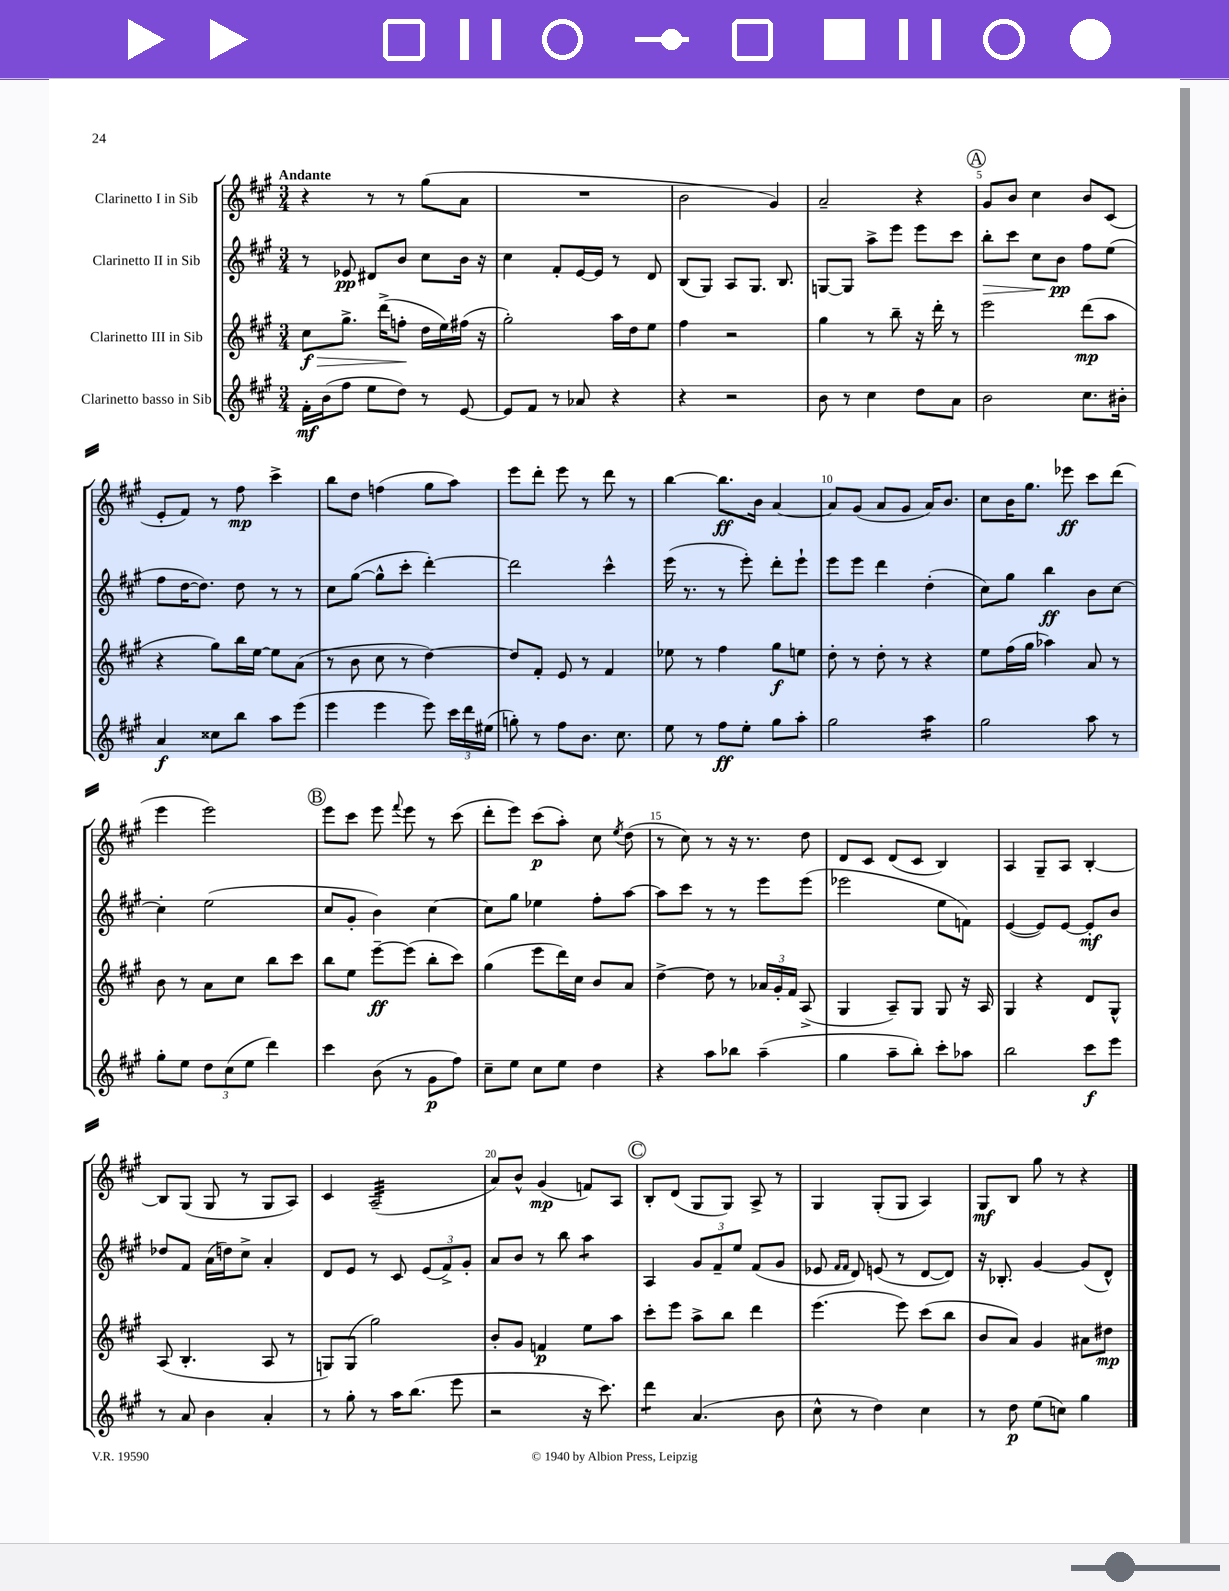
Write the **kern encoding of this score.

**kern	**kern	**kern	**kern
*staff4	*staff3	*staff2	*staff1
*clefG2	*clefG2	*clefG2	*clefG2
*k[f#c#g#]	*k[f#c#g#]	*k[f#c#g#]	*k[f#c#g#]
*M3/4	*M3/4	*M3/4	*M3/4
16f#'\LL	8cc#\L	8r	4r
(16b\J	.	.	.
8ff#\J	8.gg#^\J	8e-/	.
8ee\L	.	8d#/L	8r
.	(16ddd^\LK	.	.
8dd\J)	8ff'\J	8b/J	8r
8r	16dd\LL	8cc#\L	(8gg#\L
.	16ee\)	.	.
[8e/	(16ff#\JJ	16b\Jk	8a\J
.	16r	16r	.
=	=	=	=
8e/]L	2gg#'\)	4cc#\	2.r
8f#/J	.	.	.
8r	.	8f#'/L	.
8a-/	.	[16e/L	.
.	.	16e/]JJ	.
4r	16aa\LL	8r	.
.	16dd\J	.	.
.	8ee\J	8d/	.
=	=	=	=
4r	4ff#\	(8B/L	2b\
.	.	8G#/J)	.
2r	2r	8A/L	.
.	.	8.G#/J	.
.	.	.	4g#/)
.	.	8.B/	.
=	=	=	=
8b\	4gg#\	[8G/L	2a~/
8r	.	8G/]J	.
4cc#\	8r	8aa^\L	.
.	8bb~\	8eee\J	.
8dd\L	16r	8eee\L	4r
.	16ddd'\	.	.
8a\J	8r	8ccc#\J	.
=	=	=	=
2b\	2eee\	8bb'\L	8g#/L
.	.	8ccc#\J	8b/J
.	.	8cc#\L	4cc#\
.	.	8b\J	.
8.cc#\L	(8ddd\L	8ff#\L	8b/L
.	8aa\J	(8ee\J	(8c#/J
16b#'\Jk	.	.	.
=	=	=	=
4a/	4r	8ff#\L	8e'/L
.	.	[16dd\K	8f#/J)
.	.	8.dd\]J)	.
8cc##\L	8gg#\L)	.	8r
8bb\J	16bb\L	8dd\	8ff#\
.	[16ee\JJ	.	.
8aa\L	8ee\]L	8r	4ccc#^\
(8eee\J	(8a\J	8r	.
=	=	=	=
4eee\	8r	8cc#\L	8bb\L
.	8b\	([8gg#\J	8dd\J
4eee\	8cc#\	8gg#^^\]L	(4ff\
.	8r	8ccc#'\J	.
8eee\)	[4dd\)	[4ddd'\)	8gg#\L
24ccc#\LL	.	.	8aa\J)
24ddd\	.	.	.
(24ee#\JJ	.	.	.
=	=	=	=
8gg'\)	8dd/]L	2ddd\]	8eee\L
8r	8f#'/J	.	8ddd'\J
8ff#\L	8e/	.	8eee\
8.b\J	8r	.	8r
.	4f#/	4ccc#^^\	8ddd\
8.cc#\	.	.	.
.	.	.	8r
=	=	=	=
8ee\	8ee-\	(16eee\	[4bb\
.	.	8.r	.
8r	8r	.	.
8ff#\L	4ff#\	8r	8.bb\]L
8ee'\J	.	8eee'\)	.
.	.	.	16b\Jk
8gg#\L	8gg#\L	8ddd'\L	[4a/
8aa'\J	8ee\J	8eee`\J	.
=	=	=	=
2gg#\	8dd'\	8eee\L	8a/]L
.	8r	8eee\J	(8g#/J
.	8dd'\	4ddd\	8a/L
.	8r	.	8g#/J
4aa\	4r	(4dd'\	16a/LK)
.	.	.	8.b/J
=	=	=	=
2gg#\	8ee\L	8cc#\L)	8cc#\L
.	(16ff#\L	8gg#\J	16b\K
.	16gg#\JJ	.	8.gg#\J
.	4aa-\)	4bb\	.
.	.	.	8eee-\
8aa\	8a/	8b\L	8ccc#\L
8r	8r	[8cc#\J	(8ddd\J
=	=	=	=
8gg#'\L	8b\	4cc#'\]	4eee\
8ee\J	8r	.	.
12dd\L	8a\L	(2ee\	2eee\)
(12cc#\	.	.	.
.	8cc#\J	.	.
12ee\J	.	.	.
4ddd\)	8bb\L	.	.
.	8ccc#\J	.	.
=	=	=	=
4ccc#\	8bb\L	8cc#/L	8eee\L
.	8ee\J	8g#'/J	8ccc#\J
(8b\	[8eee~\L	4b\)	8eee\
.	.	.	8qqfff#/
8r	(8eee\]J	.	8eee\
8g#\L	8bb'\L	[4cc#\	8r
8ff#\J)	8ccc#\J)	.	(8ccc#\
=	=	=	=
8cc#~\L	(4gg#\	8cc#\]L	8ddd'\L
8ee\J	.	8gg#\J	8eee\J)
8cc#\L	8eee\L	4ee-\	(8ccc#\L
8ee\J	16ddd\L)	.	8aa'\J)
.	16cc#\JJ	.	.
4dd\	8b/L	8ff#'\L	8cc#\
.	.	.	8qee/
.	8a/J	[8aa\J	(8dd\
=	=	=	=
4r	[4dd^\	8aa\]L	8r
.	.	8ccc#\J	8cc#\)
8aa\L	8dd\]	8r	8r
8bb-\J	8r	8r	16r
.	.	.	8.r
(4aa~\	24a-/LL	8eee\L	.
.	24g#'/	.	.
.	24f#/JJ	.	.
.	(8A^/	(8eee\J	8dd\
=	=	=	=
4gg#\	4G#/	2eee-\	8d/L
.	.	.	8c#/J
8aa~\L	8A~/L)	.	(8d/L
8bb'\J)	8G#/J	.	8c#/J
8ccc#'\L	8G#/	8ee\L	4B/)
8aa-\J	16r	8f\J)	.
.	16A/	.	.
=	=	=	=
2bb\	4G#/	([4e/	4A/
.	4r	8e/]L)	8G#~/L
.	.	[8e/J	8A/J
8ccc#\L	8d/L	8e'/]L	[4B'/
8eee\J	8G#^^/J	8b/J	.
=	=	=	=
8r	(8A/	8dd-/L	8B/]L
8a/	4.B'/	8f#/J	(8G#/J
4b\	.	(16a\LL	8G#/
.	.	16dd\J)	.
.	.	8cc#^\J	8r
4a'/	8A/	4a'/	8G#/L
.	8r	.	8A/J)
=	=	=	=
8r	8G/L)	8d/L	4c#/
8gg#'\	(8G/J	8e/J	.
8r	2gg#\)	8r	(2A~/
16aa\LK	.	8c#/	.
(8.bb\J	.	.	.
.	.	(12e/L	.
.	.	12f#^/)	.
8eee\	.	.	.
.	.	12g#'/J	.
=	=	=	=
2r	8b'/L	8a/L	8a/L)
.	8g#/J	8b/J	8b^^/J
.	4f/	8r	(4g#/
.	.	8bb\	.
16r	8ee\L	4aa\	8f/L)
8.ccc#\)	.	.	.
.	8aa\J	.	8A/J
=	=	=	=
4ddd\	8ccc#'\L	4A/	8B'/L
.	8eee\J	.	(8d/J
(4.a/	8aa^\L	12g#/L	8G#/L
.	.	12f#~/	.
.	8bb\J	.	8G#/J)
.	.	12ee/J	.
.	4ddd\	(8f#/L	8A^/
8b\	.	8g#/J	8r
=	=	=	=
8cc#^^\	(4.eee\	8e-/	4G#/
.	.	16qqf#/LL	.
.	.	16qqf#/JJ	.
8r	.	8d/)	.
4dd\)	.	(8e/	(8G#'/L
.	8eee\)	8r	8G#/J
4cc#\	(8ccc#\L	[8d/L	4A/)
.	8bb\J	8d/]J)	.
=	=	=	=
8r	8b/L	16r	8G#/L
.	.	8.B-'/	.
8dd\	8a/J)	.	8B/J
(8ee\L	4g#/	[4g#/	8gg#\
8cc\J)	.	.	8r
4gg#\	8a#\L	(8g#/]L	4r
.	8dd#\J	8d^^/J)	.
==	==	==	==
*-	*-	*-	*-
